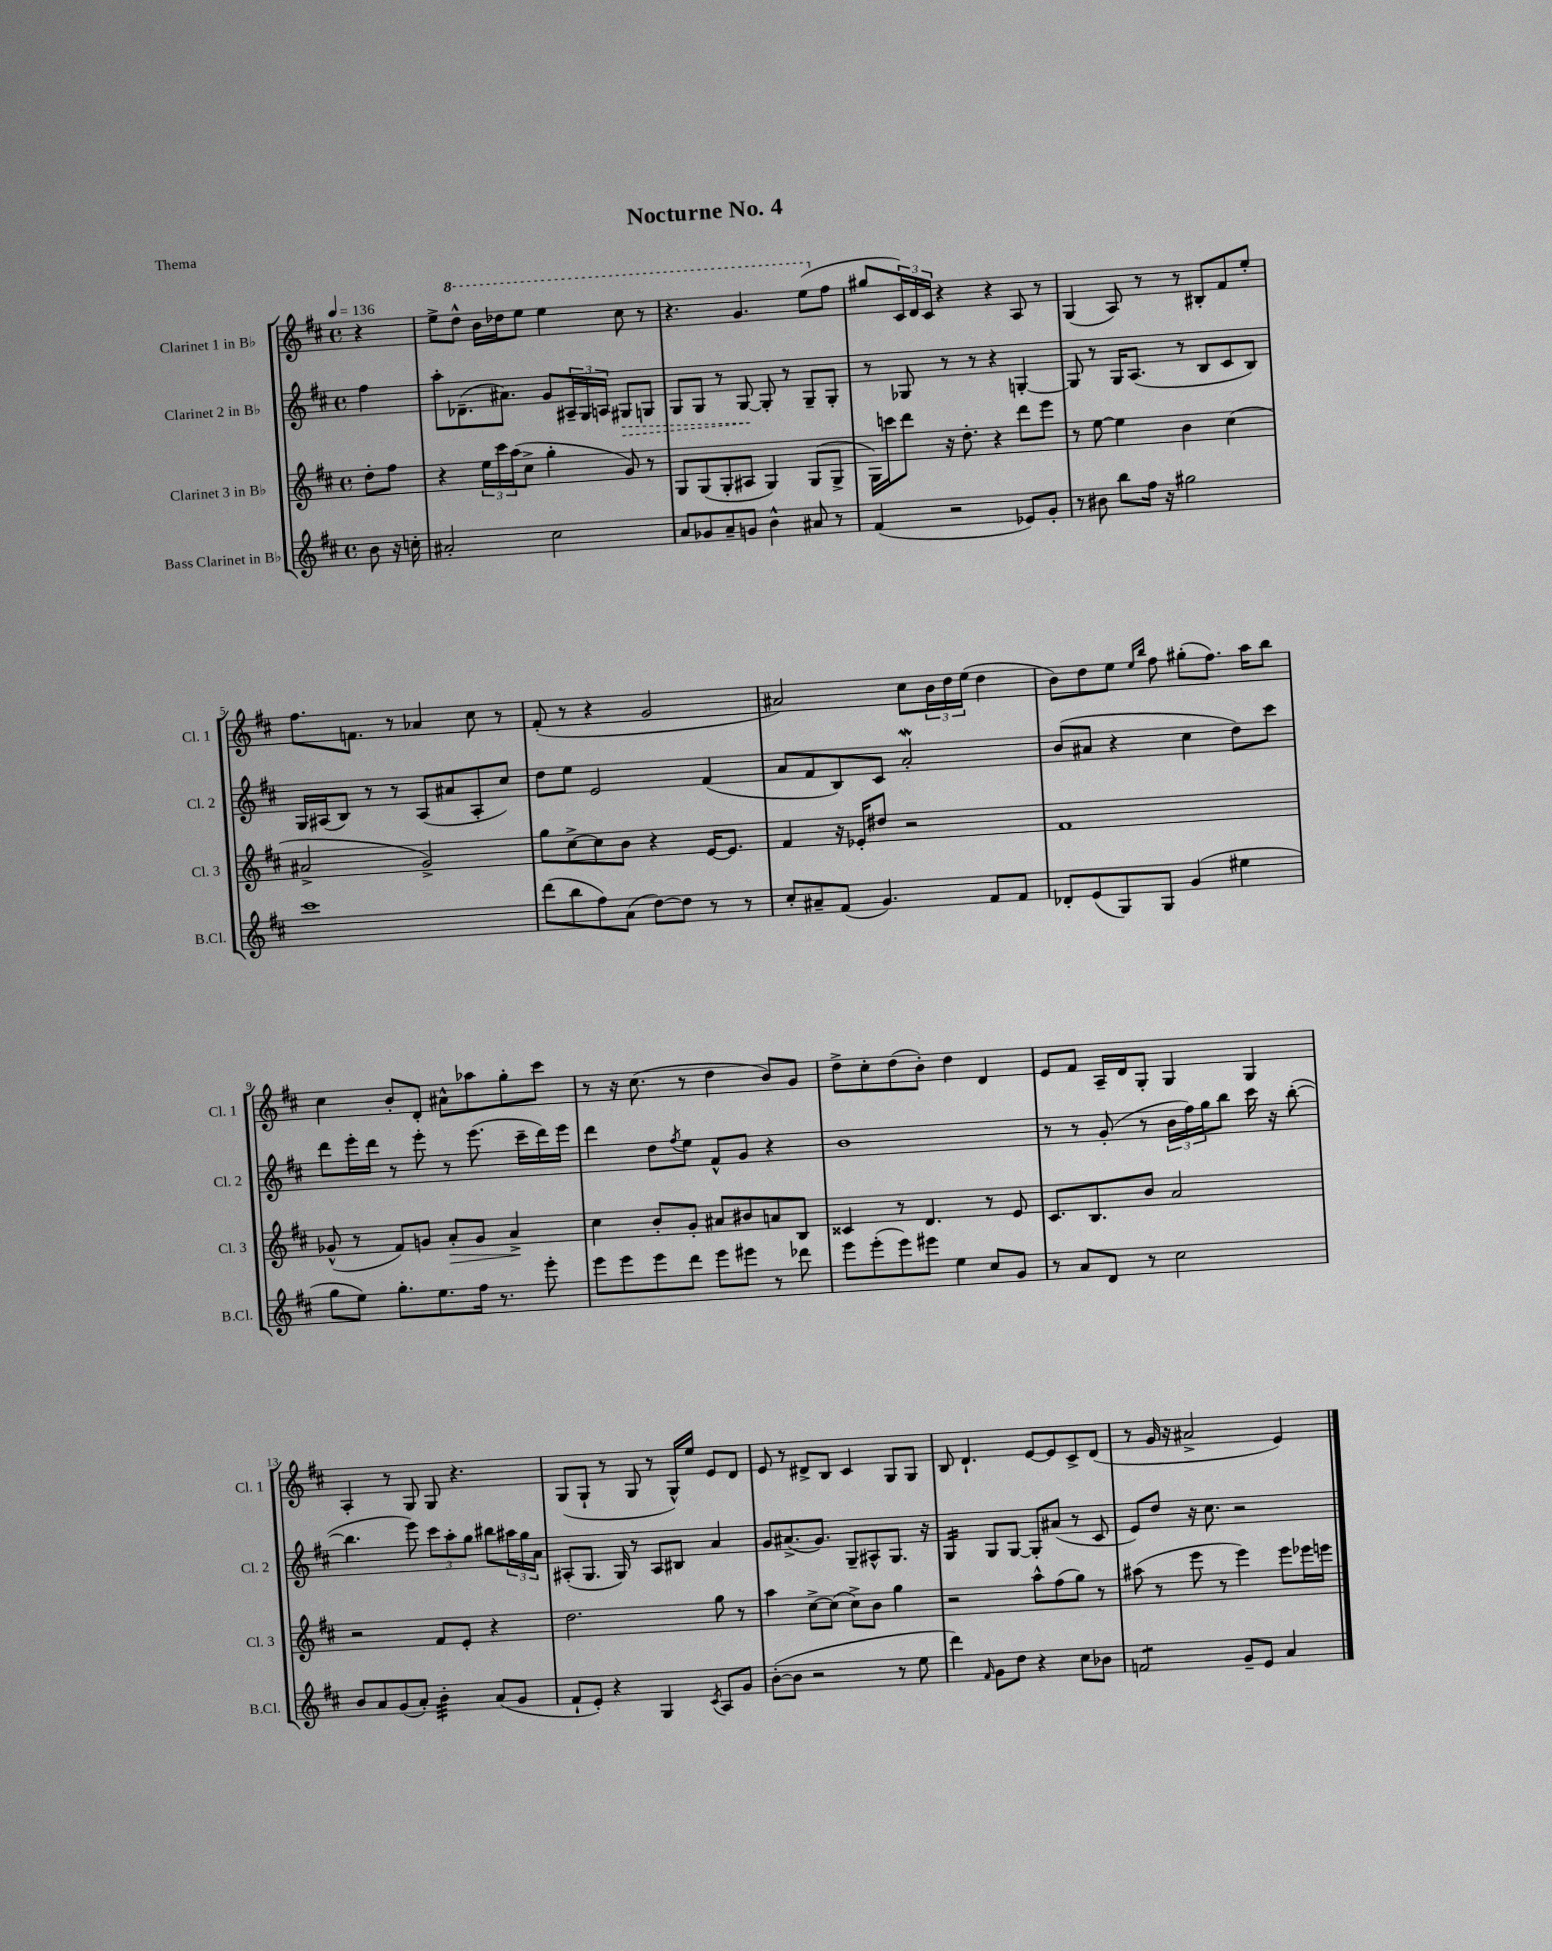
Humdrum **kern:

**kern	**kern	**kern	**kern
*staff4	*staff3	*staff2	*staff1
*clefG2	*clefG2	*clefG2	*clefG2
*k[f#c#]	*k[f#c#]	*k[f#c#]	*k[f#c#]
*M4/4	*M4/4	*M4/4	*M4/4
*met(c)	*met(c)	*met(c)	*met(c)
*MM136	*MM136	*MM136	*MM136
8b	8dd'	4ff#	4r
16r	8ff#	.	.
16cc'	.	.	.
=	=	=	=
2a#'	4r	8aa'	8ee^
.	.	(8.d-~	8ddd^^
.	24ee	.	16bb
.	24ccc#	.	.
.	.	8.a#)	16ddd-
.	(24aa	.	.
.	8cc#^	.	8eee
2cc#	4gg'	8g	4eee
.	.	24A#~	.
.	.	24G	.
.	.	24A	.
.	8g)	8G#	8ccc#
.	8r	8G	8r
=	=	=	=
8a	8G	8G	4.r
8g-	(8G	8G	.
8a~	8G'	8r	.
8g	8A#	[8G	4.gg
4b^^	4G)	8G']	.
.	.	8r	.
8a#	(8G	8G~	(8eee
8r	8G^	8G'	8ff#
=	=	=	=
(4f#	16G)	8r	8gg#
.	16ccc	.	.
.	8ddd	8G-	24c#)
.	.	.	24d
.	.	.	24c#
2r	16r	8r	4r
.	8.dd'	.	.
.	.	8r	.
.	4r	4r	4r
8e-)	8ddd	[4G'	8A
8g'	8eee	.	8r
=	=	=	=
8r	8r	8G]	(4G
8b#	[8ee	8r	.
8bb	4ee]	16G	8A)
.	.	(8.A	.
16ff#	.	.	8r
16r	.	.	.
2gg#	4b	8r	8r
.	.	8B	8B#'
.	(4cc#	8c#	8f#
.	.	8B)	8ee'
=	=	=	=
1ccc#	2a#^	16G	8.ff#
.	.	(16A#	.
.	.	8B)	.
.	.	.	8.f
.	.	8r	.
.	.	8r	8r
.	2g^)	(8A#	4a-
.	.	8a#	.
.	.	8A#'	8cc#
.	.	8cc#)	8r
=	=	=	=
(8ddd	8gg	8dd	(8f#'
8bb	[8cc#^	8ee	8r
8ff#)	8cc#]	2e	4r
(8a	8b	.	.
[8dd)	4r	.	2g
8dd]	.	.	.
8r	[16e	(4f#	.
.	8.e]	.	.
8r	.	.	.
=	=	=	=
8cc#'	4f#	8a	2a#)
8a#~	.	8f#	.
(8f#	16r	8B)	.
.	16e-'	.	.
4.g)	8dd#	8c#	.
.	2r	2a'	8cc#
.	.	.	24b
.	.	.	24dd
.	.	.	(24ee
8f#	.	.	4dd
8f#	.	.	.
=	=	=	=
8d-'	1f#	(8b	8b)
(8e	.	8a#	8dd
8G)	.	4r	8ee
.	.	.	16qqee
.	.	.	16qqbb
8G	.	.	8ff#
(4g	.	4cc#	(8gg#'
.	.	.	8.ff#)
4ee#	.	8dd)	.
.	.	.	16aa
.	.	8ccc#	8bb
=	=	=	=
8gg	(8g-^^	8ddd	4cc#
8ee)	8r	16eee'	.
.	.	16ddd	.
8.gg'	8f#)	8r	8b'
.	8g	8eee'	8d'
8.ee	.	.	.
.	8a'	8r	8a#^^
16ff#	8g	(8.eee	8aa-
8.r	.	.	.
.	4a^	.	8gg'
.	.	16ccc#~	.
8eee'	.	16ddd)	8ccc#
.	.	16eee	.
=	=	=	=
8eee	4cc#	4ddd	8r
8eee	.	.	16r
.	.	.	(8.cc#
8eee	8b'	8dd	.
.	.	8qff#	.
8ddd	8g'	8ee	8r
8eee	8a#	8f#^^	4dd
8eee#	8b#	8g	.
8r	8a	4r	8b)
8ddd-	8B	.	8g
=	=	=	=
8eee	4c##	1b	8dd^
(8eee'	.	.	8cc#'
8eee)	8r	.	(8dd
8eee#	4.d	.	8b')
4ee	.	.	4dd
8cc#	8r	.	4d
8g	8e	.	.
=	=	=	=
8r	8.c#	8r	8e
8a	.	8r	8f#
.	8.B	.	.
8d	.	(8g'	16A~
.	.	.	16d
8r	8b	8r	8G'
2cc#	2a	24b	4G
.	.	24ff#)	.
.	.	24gg	.
.	.	8bb	.
.	.	16ccc#	4G
.	.	16r	.
.	.	([8bb'	.
=	=	=	=
8b	2r	4.bb]	4A'
8a	.	.	.
(8g	.	.	8r
8a')	.	8eee)	8G
4b'	8f#	12ccc#	8G
.	.	12aa'	.
.	8e'	.	4.r
.	.	12gg	.
(8a	4r	8bb#	.
8g	.	24aa#	.
.	.	24gg	.
.	.	24a	.
=	=	=	=
8f#`	2.dd	(8A#'	(8G
8e')	.	8.G	8G`
4r	.	.	8r
.	.	16G)	.
.	.	8r	8G
4G	.	8A#	8r
.	.	8B#	16G^^)
.	.	.	16ee
8qc#	.	.	.
8A	8gg	4a	8e
8g	8r	.	8d
=	=	=	=
([8b'	4aa	8g	8e
8b]	.	(8.a#^	8r
2r	[8cc#^	.	8d#^
.	.	8.g)	.
.	(8cc#]	.	8B
.	8cc#^)	8G~	4c#
.	8b	8A#^^	.
8r	4gg	8.G	8G
8ee	.	.	8G
.	.	16r	.
=	=	=	=
4ddd)	2r	4G	8B
.	.	.	4.d`
16qqf#	.	.	.
8g	.	8G	.
8dd	.	[8G	.
4r	8aa^^	8G']	[8e
.	(8ff#	(8a#	8e]
8cc#	8gg)	8r	8c#^
8b-	8r	8c#	(8d
=	=	=	=
2f	(8aa#	8e)	8r
.	8r	8dd	16g
.	.	.	16r
.	8eee	16r	2a#^
.	.	8.cc#	.
.	8r	.	.
8g~	4eee)	2r	.
8e	.	.	.
4a	8eee	.	4e)
.	16eee-	.	.
.	16eee	.	.
==	==	==	==
*-	*-	*-	*-
